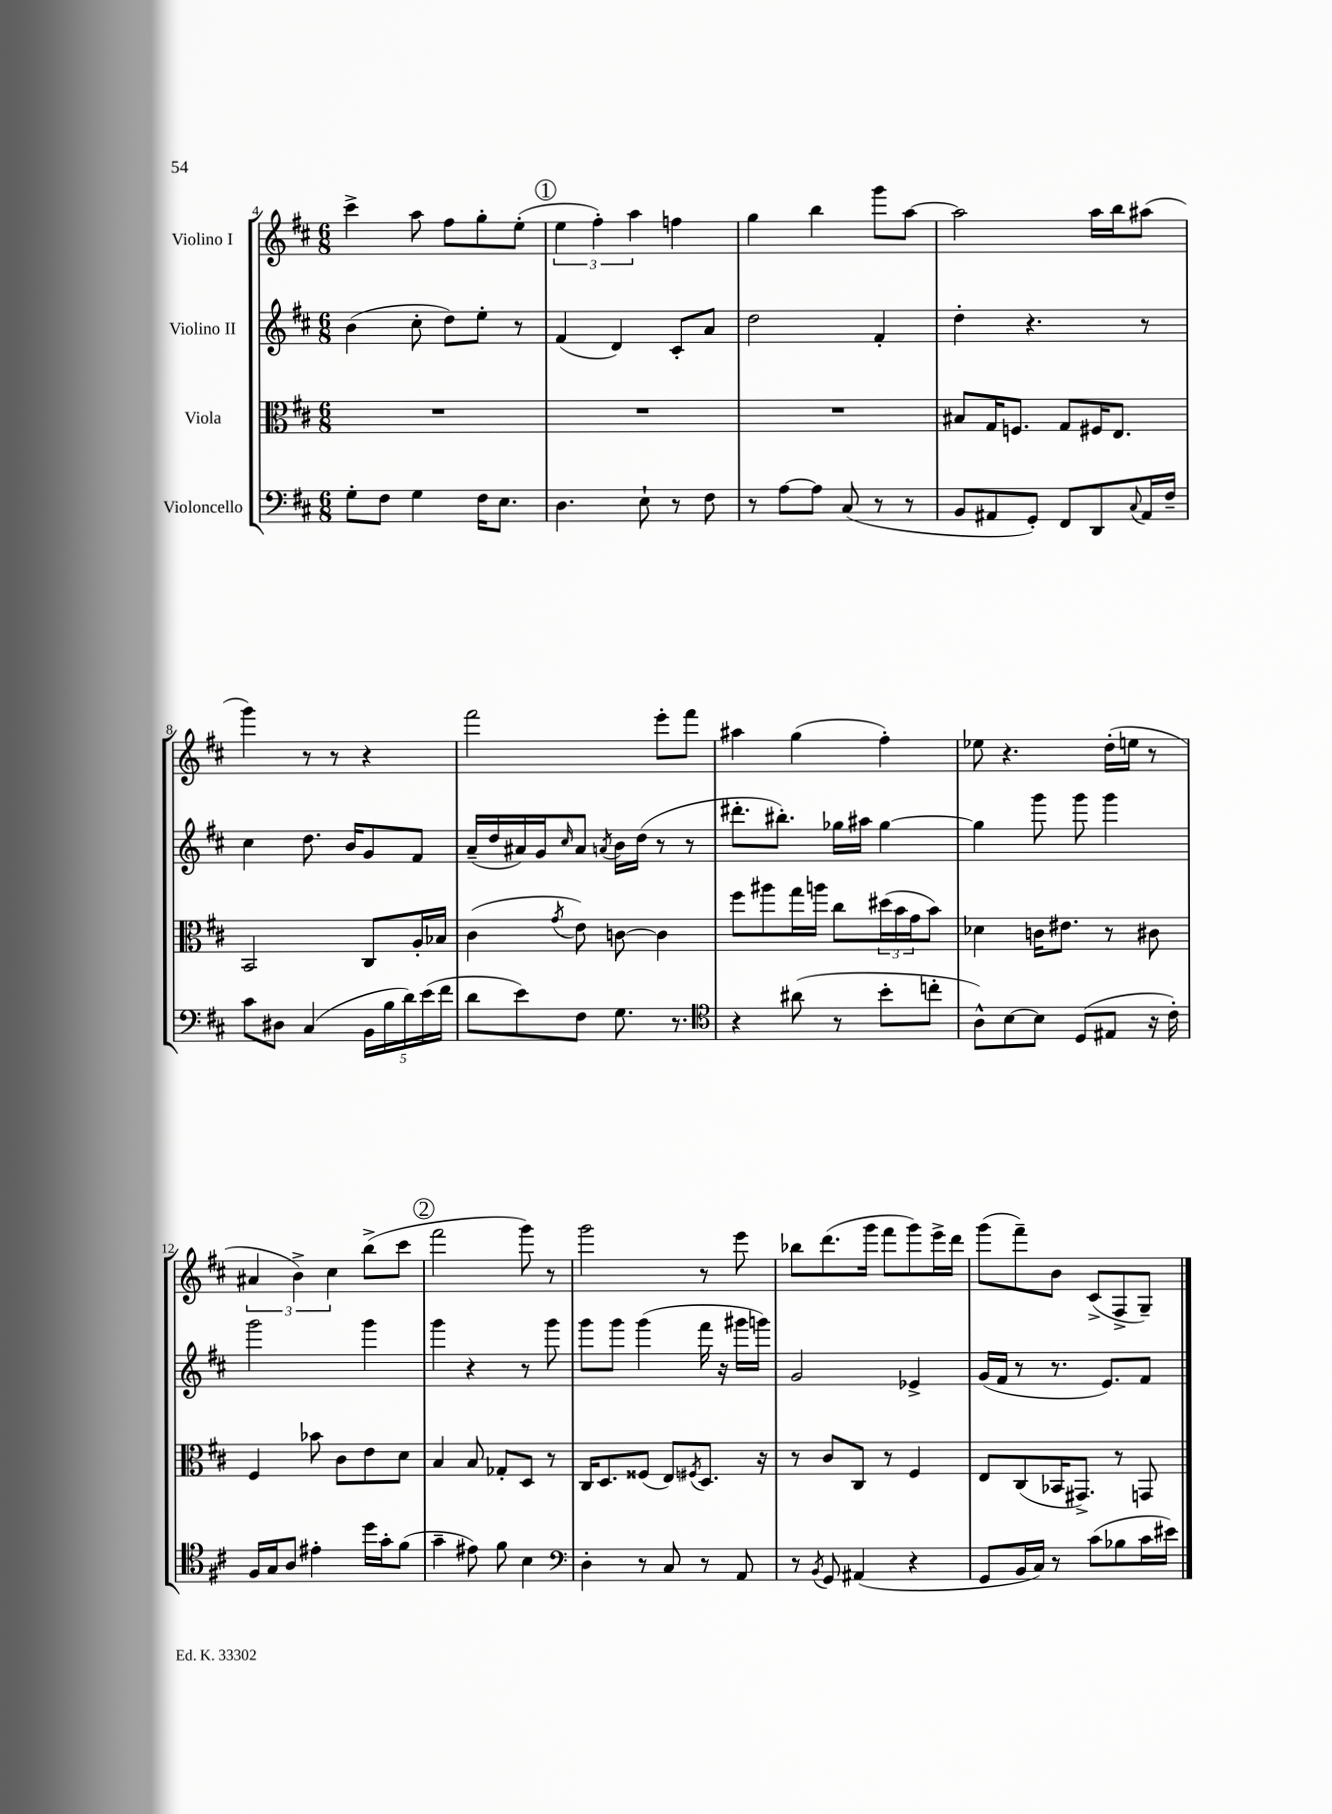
<<
\new StaffGroup <<
\new Staff = "s0" \with { instrumentName = "Violino I" } {
    \clef treble \key d \major \numericTimeSignature \time 6/8
    cis'''4-> a''8 fis''8 g''8-. e''8-.( |
    \mark \markup { \circle "1" } \tuplet 3/2 { e''4 fis''4-.) a''4 } f''4 |
    g''4 b''4 g'''8 a''8~ |
    a''2 a''16 b''16 ais''8( |
    g'''4) r8 r8 r4 |
    fis'''2 e'''8-. fis'''8 |
    ais''4 g''4( fis''4-.) |
    ees''8 r4. d''16-.( e''16 r8 |
    \tuplet 3/2 { ais'4 b'4->) cis''4 } b''8->( cis'''8 |
    \mark \markup { \circle "2" } fis'''2 g'''8) r8 |
    g'''2 r8 e'''8 |
    bes''8 d'''8.( g'''16 fis'''8 g'''8) e'''16-> d'''16 |
    g'''8( fis'''8--) b'8 cis'8->( fis8-> g8--) \bar "|." |
}
\new Staff = "s1" \with { instrumentName = "Violino II" } {
    \clef treble \key d \major \numericTimeSignature \time 6/8
    b'4( cis''8-. d''8) e''8-. r8 |
    \mark \markup { \circle "1" } fis'4( d'4) cis'8-. a'8 |
    d''2 fis'4-. |
    d''4-. r4. r8 |
    cis''4 d''8. b'16 g'8 fis'8 |
    a'16--( d''16 ais'16) g'16 \grace { cis''16 } ais'8 \acciaccatura { a'8 } b'16 d''16( r8 r8 |
    dis'''8.-. bis''8.-.) ges''16 ais''16 ges''4~ |
    ges''4 g'''8 g'''8 g'''4 |
    g'''2 g'''4 |
    \mark \markup { \circle "2" } g'''4 r4 r8 g'''8 |
    g'''8 g'''8 g'''4( fis'''16 r16 gis'''16 g'''16) |
    g'2 ees'4-> |
    g'16( fis'16 r8 r8. e'8.) fis'8 \bar "|." |
}
\new Staff = "s2" \with { instrumentName = "Viola" } {
    \clef alto \key d \major \numericTimeSignature \time 6/8
    R2. |
    \mark \markup { \circle "1" } R2. |
    R2. |
    bis8 g16 f8. g8 fis16 e8. |
    b,2 cis8 a16-. bes16 |
    cis'4( \acciaccatura { g'8 } e'8) c'8~ c'4 |
    fis''8 ais''8 g''16 a''16 cis''8 \tuplet 3/2 { dis''16( b'16 g'16 } b'8) |
    des'4 c'16 eis'8. r8 cis'8 |
    fis4 bes'8 cis'8 e'8 d'8 |
    \mark \markup { \circle "2" } b4 b8 ges8-. d8 r8 |
    cis16 d8. fisis8( e8) \acciaccatura { fis8 } d8. r16 |
    r8 cis'8 cis8 r8 fis4 |
    e8 cis8( bes,16 gis,8.->) r8 g,8 \bar "|." |
}
\new Staff = "s3" \with { instrumentName = "Violoncello" } {
    \clef bass \key d \major \numericTimeSignature \time 6/8
    g8-. fis8 g4 fis16 e8. |
    \mark \markup { \circle "1" } d4. e8-! r8 fis8 |
    r8 a8~ a8 cis8( r8 r8 |
    b,8 ais,8 g,8-.) fis,8 d,8 \appoggiatura { cis8 } ais,16 fis16-- |
    cis'8 dis8 cis4( \tuplet 5/4 { b,16 b16 d'16) e'16( fis'16 } |
    d'8 e'8) fis8 g8. r8. |
    \clef tenor r4 ais'8( r8 b'8-. c''8-. |
    a8-^) b8~ b8 d8( eis8 r16 cis'16-.) |
    fis16 g16 a8 eis'4-. d''16 g'16-. fis'8( |
    \mark \markup { \circle "2" } g'4-- eis'8) fis'8 b4 |
    \clef bass d4-. r8 cis8 r8 a,8 |
    r8 \acciaccatura { b,8 } g,8 ais,4( r4 |
    g,8 b,16 cis16) r8 cis'8( bes8 cis'16 eis'16) \bar "|." |
}
>>
>>
\layout { \context { \Score currentBarNumber = #4 } }
